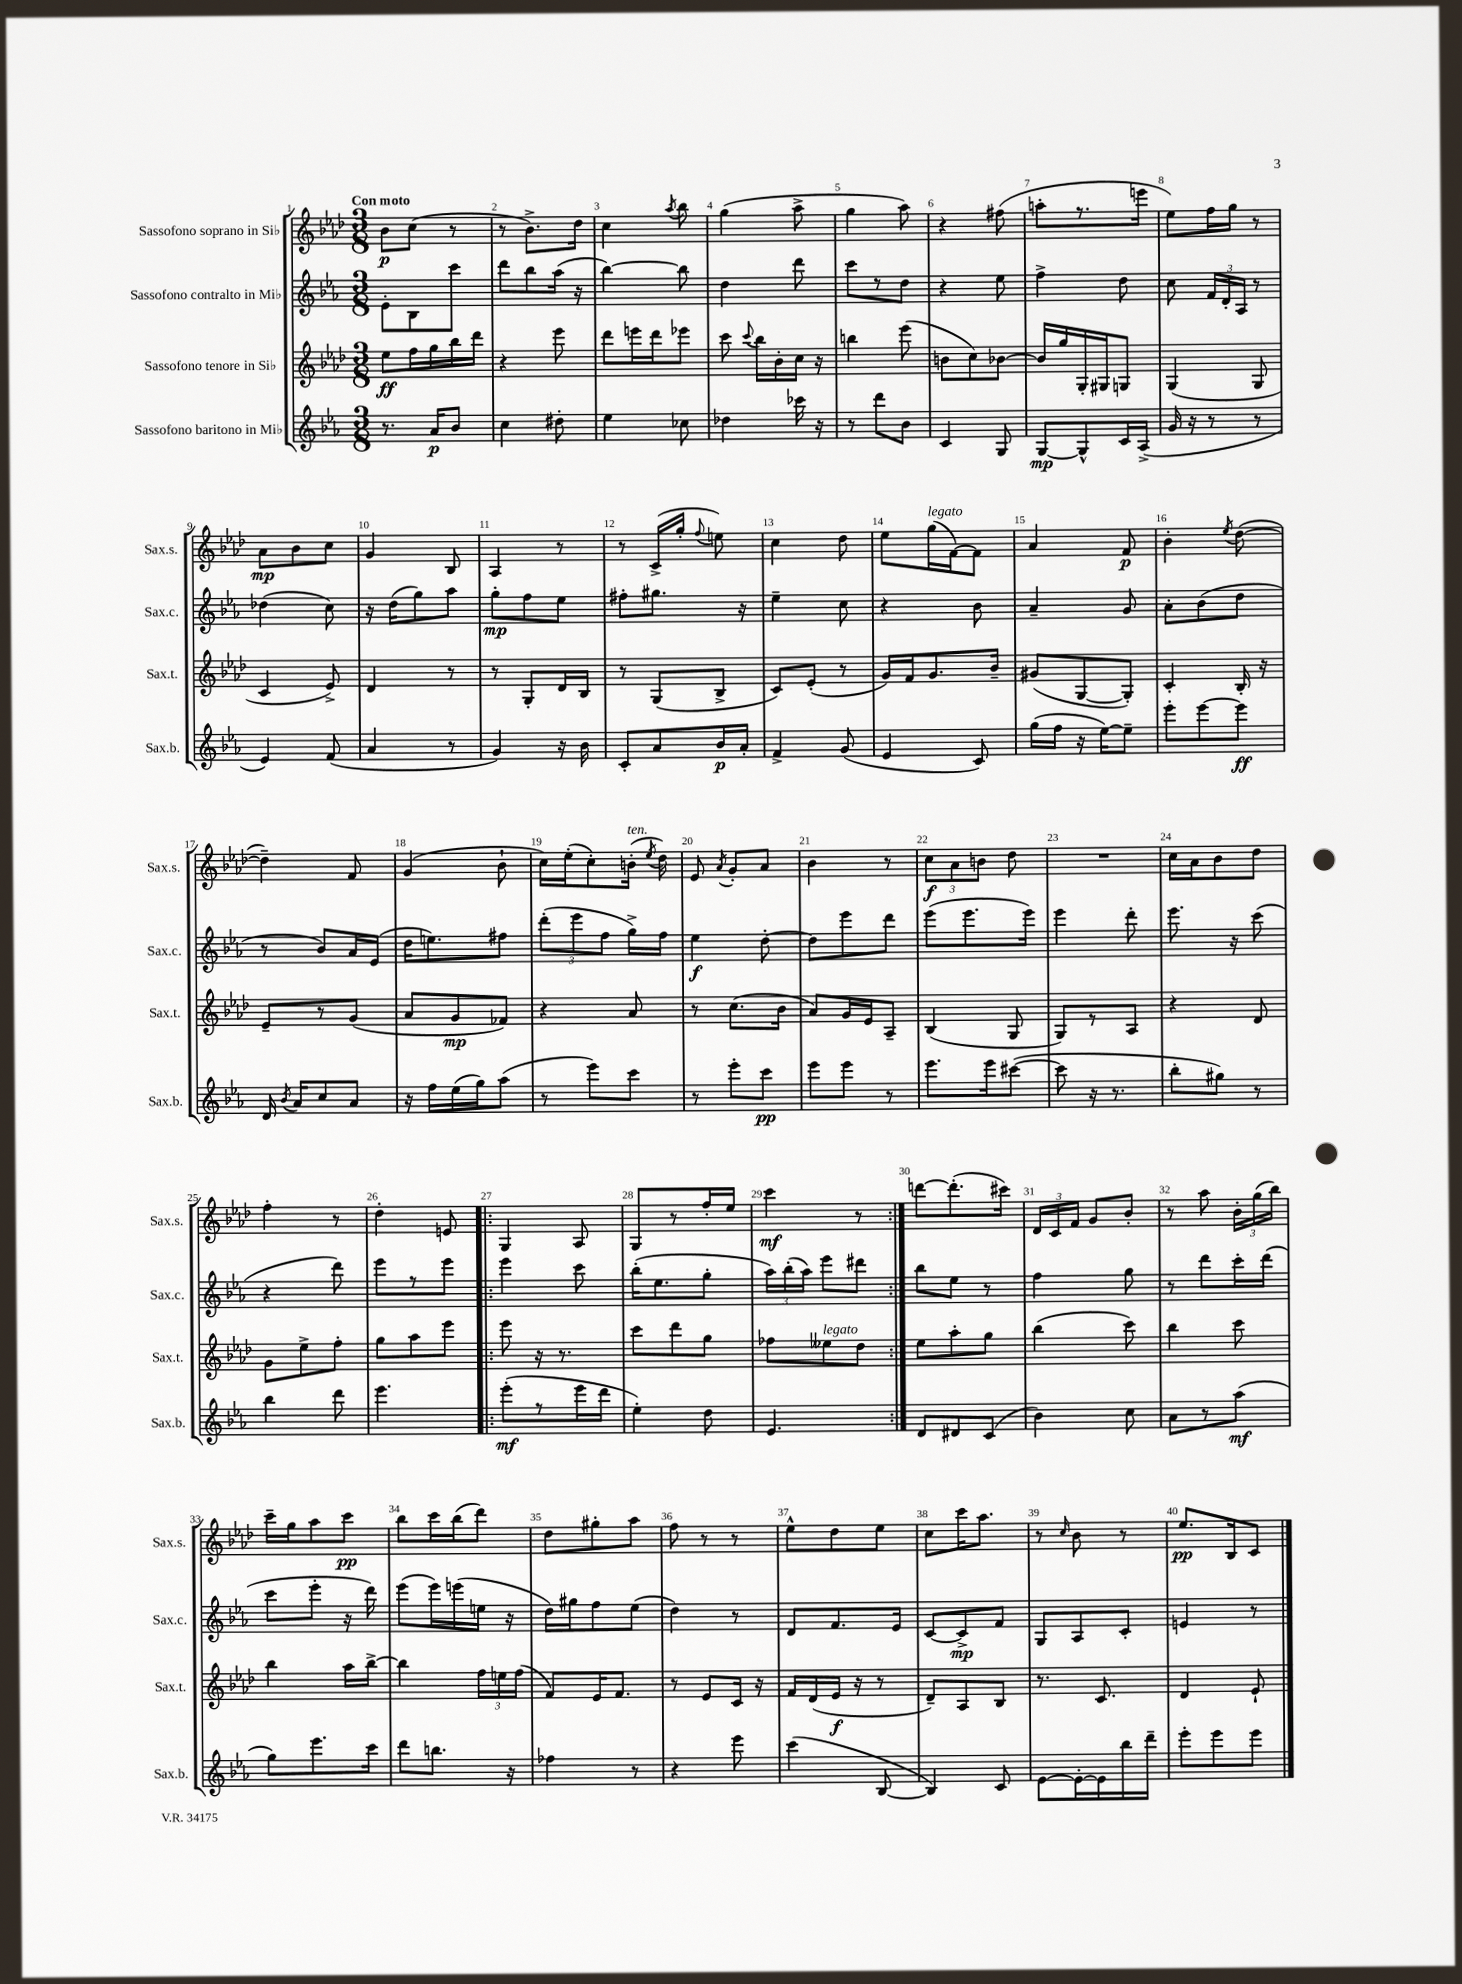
<<
\new StaffGroup <<
\new Staff = "s0" \with { instrumentName = "Sassofono soprano in Sib" shortInstrumentName = "Sax.s." } {
    \clef treble \key aes \major \numericTimeSignature \time 3/8 \tempo "Con moto"
    \autoBeamOff bes'8[\p c''8]( r8 |
    r8 bes'8.[->) des''16] |
    c''4 \acciaccatura { aes''8 } bes''8 |
    g''4( aes''8-> |
    g''4 aes''8) |
    r4 fis''8( |
    a''8[-. r8. e'''16] |
    ees''8[) f''16 g''16] r8 |
    aes'8[\mp bes'8 c''8] |
    g'4 bes8 |
    aes4 r8 |
    r8 c'16[->( g''16]-. \appoggiatura { f''8 } e''8) |
    c''4 des''8 |
    ees''8[ g''16^\markup { \italic "legato" }( f'16~) f'8] |
    aes'4 f'8\p |
    bes'4-. \acciaccatura { ees''8 } des''8~( |
    des''4--) f'8 |
    g'4( bes'8-! |
    c''16[) ees''16-.( c''8-.) b'16]-.^\markup { \italic "ten." }( \acciaccatura { ees''8 } des''16) |
    ees'8 \acciaccatura { aes'8 } g'8[-. aes'8] |
    bes'4 r8 |
    \tuplet 3/2 { c''8[\f aes'8 b'8] } des''8 |
    R4. |
    c''16[ aes'16 bes'8 des''8] |
    f''4-. r8 |
    des''4-. e'8 |
    \repeat volta 2 { g4 aes8 |
    g8[ r8 f''16-. ees''16] |
    c'''4\mf r8 | }
    d'''8[~ d'''8.-.( cis'''16]) |
    \tuplet 3/2 { des'16[ c'16 f'16] } g'8[ bes'8]-. |
    r8 aes''8 \tuplet 3/2 { bes'16[-. g''16( bes''16]) } |
    c'''16[-- g''16 aes''8 c'''8]\pp |
    bes''8[ c'''16 bes''16( des'''8]) |
    des''8[ gis''8-. aes''8] |
    f''8 r8 r8 |
    ees''8[-^ des''8 ees''8] |
    c''8[ c'''16 aes''8.] |
    r8 \grace { c''16 } bes'8 r8 |
    ees''8.[\pp bes16 c'8] \bar "|." |
}
\new Staff = "s1" \with { instrumentName = "Sassofono contralto in Mib" shortInstrumentName = "Sax.c." } {
    \clef treble \key ees \major \numericTimeSignature \time 3/8
    \autoBeamOff ees'8[-. bes8 c'''8] |
    d'''8[ bes''8 aes''16]( r16 |
    bes''4~) bes''8 |
    d''4 d'''8 |
    c'''8[ r8 d''8] |
    r4 ees''8 |
    f''4-> d''8 |
    c''8 \tuplet 3/2 { f'16[ d'16-. aes16] } r8 |
    des''4( c''8) |
    r16 d''16[( g''8) aes''8] |
    g''8[-.\mp f''8 ees''8] |
    fis''8[-. gis''8.] r16 |
    ees''4-- c''8 |
    r4 bes'8 |
    aes'4-- g'8 |
    aes'8[-. bes'8( d''8] |
    r8 bes'8[) aes'16 ees'16]( |
    d''16[ e''8.) fis''8] |
    \tuplet 3/2 { d'''8[-.( ees'''8 f''8] } g''16[->) f''16] |
    ees''4\f d''8~-. |
    d''8[ ees'''8 d'''8] |
    ees'''8[( ees'''8. ees'''16]) |
    ees'''4 d'''8-. |
    ees'''8. r16 c'''8( |
    r4 d'''8) |
    ees'''8[ r8 ees'''8] |
    \repeat volta 2 { ees'''4 c'''8 |
    bes''16[-.( ees''8. g''8]-. |
    \tuplet 3/2 { aes''16[) bes''16-.( aes''16]) } ees'''8[ dis'''8] | }
    bes''8[ ees''8] r8 |
    f''4 g''8 |
    r8 d'''8[ c'''16-. d'''16]( |
    c'''8[ ees'''8]-. r16 d'''16) |
    ees'''8[( ees'''16) e'''16( e''16] r16 |
    d''16[) gis''16 f''8 ees''8]( |
    d''4) r8 |
    d'8[ f'8. ees'16] |
    c'8[~ c'8->\mp f'8] |
    g8[ aes8 c'8]-. |
    e'4 r8 \bar "|." |
}
\new Staff = "s2" \with { instrumentName = "Sassofono tenore in Sib" shortInstrumentName = "Sax.t." } {
    \clef treble \key aes \major \numericTimeSignature \time 3/8
    \autoBeamOff ees''8[\ff f''16 g''16 bes''16 des'''16] |
    r4 ees'''8 |
    des'''8[ e'''16 des'''16 ees'''8] |
    c'''8 \appoggiatura { c'''8 } bes''16[ bes'16-. c''16] r16 |
    b''4 ees'''8( |
    b'8[ c''8) bes'8]~ |
    bes'16[ g''16 g16-. gis16 g8] |
    g4( g8 |
    c'4 ees'8->) |
    des'4 r8 |
    r8 g8[-. des'16 bes16] |
    r8 g8[( bes8]-> |
    c'8[) ees'8]-.( r8 |
    g'16[) f'16 g'8. bes'16]-- |
    gis'8[( g8~ g8]-.) |
    c'4-. bes16-. r16 |
    ees'8[-- r8 g'8]( |
    aes'8[ g'8\mp fes'8]) |
    r4 aes'8 |
    r8 c''8.[( bes'16] |
    aes'8[) g'16 ees'16 aes8]-- |
    bes4( g8 |
    g8[) r8 aes8] |
    r4 des'8 |
    g'8[ ees''8-> f''8]-. |
    g''8[ aes''8 ees'''8] |
    \repeat volta 2 { ees'''8 r16 r8. |
    c'''8[ des'''8 g''8] |
    fes''8[ eeses''8^\markup { \italic "legato" } des''8] | }
    ees''8[ aes''8-. g''8] |
    bes''4( c'''8) |
    bes''4 c'''8 |
    bes''4 aes''16[ bes''16]~-> |
    bes''4 \tuplet 3/2 { f''16[ e''16 f''16]( } |
    f'8[) ees'16 f'8.] |
    r8 ees'8[ c'16] r16 |
    f'16[ des'16( ees'16]\f r16 r8 |
    des'8[--) aes8 bes8] |
    r8. c'8. |
    des'4 ees'8-! \bar "|." |
}
\new Staff = "s3" \with { instrumentName = "Sassofono baritono in Mib" shortInstrumentName = "Sax.b." } {
    \clef treble \key ees \major \numericTimeSignature \time 3/8
    \autoBeamOff r8. aes'16[\p bes'8] |
    c''4 dis''8-. |
    ees''4 ces''8 |
    des''4 ces'''16 r16 |
    r8 d'''8[ bes'8] |
    c'4 g8 |
    g8[~\mp g8-^ c'16 aes16]->( |
    g'16 r16 r8 r8 |
    ees'4) f'8( |
    aes'4 r8 |
    g'4) r16 bes'16 |
    c'8[-. aes'8 bes'16\p aes'16]-. |
    f'4-> g'8( |
    ees'4 c'8) |
    g''16[( f''16] r16 ees''16[~) ees''8]-- |
    ees'''8[-. ees'''8~ ees'''8]\ff |
    d'16 \acciaccatura { bes'8 } aes'16[ c''8 aes'8] |
    r16 f''16[ ees''16( g''16) aes''8]( |
    r8 ees'''8[) c'''8] |
    r8 ees'''8[-. c'''8]\pp |
    ees'''8[ ees'''8] r8 |
    ees'''8.[ ees'''16 cis'''8]~( |
    cis'''8 r16 r8. |
    bes''8[-. gis''8]) r8 |
    bes''4 d'''8 |
    ees'''4. |
    \repeat volta 2 { ees'''8[-.\mf( r8 ees'''16 d'''16] |
    ees''4-.) d''8 |
    ees'4. | }
    d'8[ dis'8 c'8]( |
    bes'4) c''8 |
    aes'8[ r8 aes''8]\mf( |
    g''8[) ees'''8. c'''16] |
    d'''8[ b''8.] r16 |
    fes''4 r8 |
    r4 ees'''8 |
    c'''4( bes8~ |
    bes4) c'8 |
    ees'8[~ ees'16~-. ees'16 bes''16 d'''16]-- |
    ees'''8[-. ees'''8 ees'''8] \bar "|." |
}
>>
>>
\layout { \context { \Score \override BarNumber.break-visibility = ##(#f #t #t) barNumberVisibility = #all-bar-numbers-visible } }
